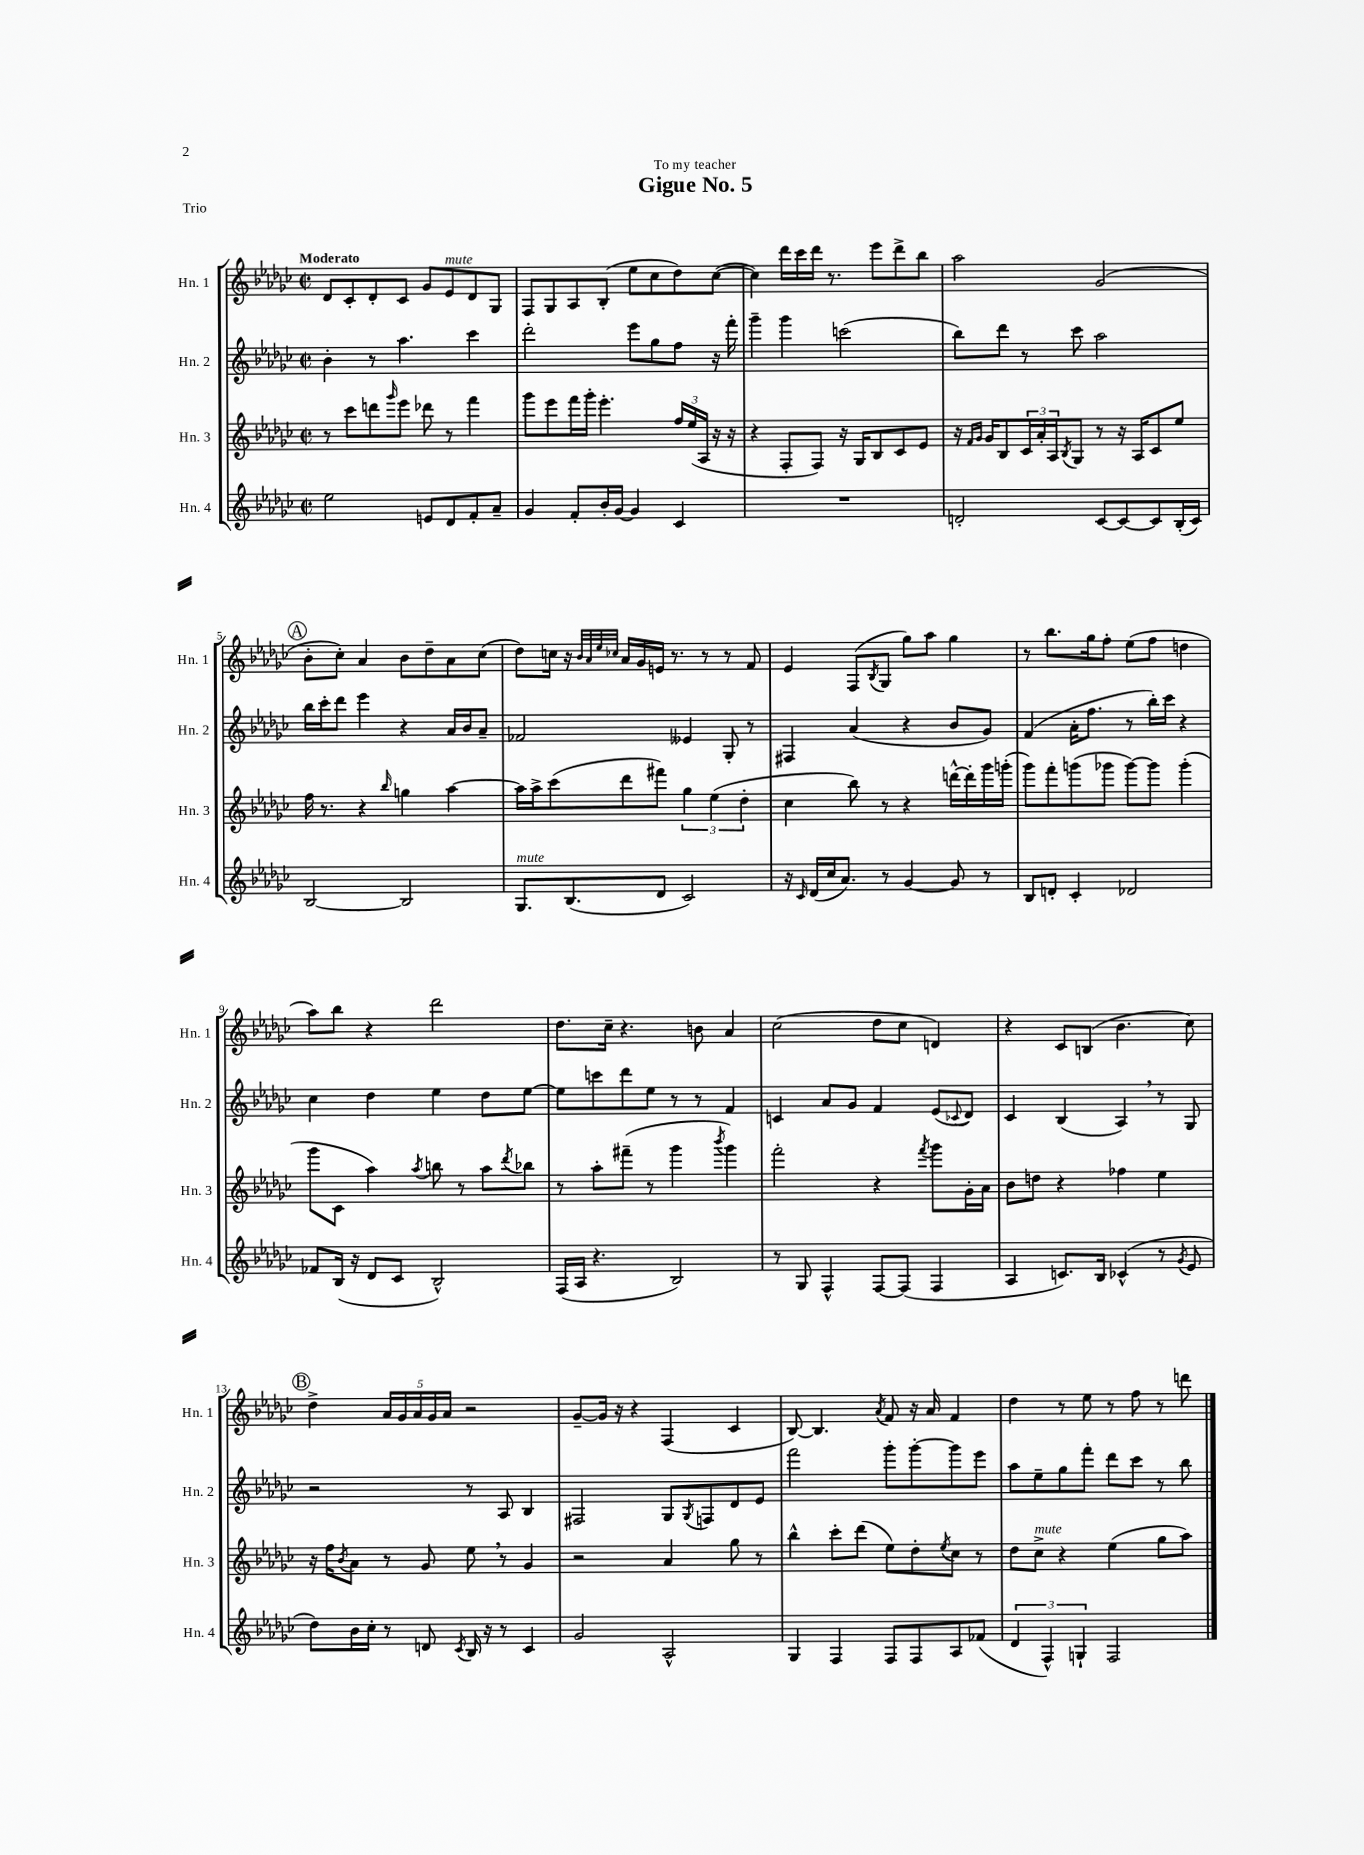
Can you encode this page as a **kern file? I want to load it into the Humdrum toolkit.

**kern	**kern	**kern	**kern
*staff4	*staff3	*staff2	*staff1
*clefG2	*clefG2	*clefG2	*clefG2
*k[b-e-a-d-g-c-]	*k[b-e-a-d-g-c-]	*k[b-e-a-d-g-c-]	*k[b-e-a-d-g-c-]
*M2/2	*M2/2	*M2/2	*M2/2
*met(c|)	*met(c|)	*met(c|)	*met(c|)
2ee-	8r	4b-'	8d-
.	8ccc-	.	8c-'
.	8ddd	8r	8d-'
.	16qqggg-	.	.
.	8eee-	4.aa-	8c-
8e	8ddd-	.	8g-
8d-	8r	.	8e-
8f'	4fff	4ccc-	8d-
8a-~	.	.	8G-
=	=	=	=
4g-	8ggg-	2ddd-'	8F
.	8eee-	.	8G-
8f'	16fff	.	8A-
.	16ggg-'	.	.
16b-'	4.eee-'	.	(8B-'
[16g-	.	.	.
4g-]	.	8eee-	8ee-
.	.	8gg-	8cc-
4c-	24ff	8ff	8dd-)
.	(24ee-	.	.
.	24A-	.	.
.	16r	16r	([8cc-
.	16r	16fff'	.
=	=	=	=
1r	4r	4ggg-~	4cc-])
.	8F'	4ggg-	16ddd-
.	.	.	16ccc-
.	8F)	.	16ddd-
.	.	.	8.r
.	16r	(2ccc	.
.	16G-	.	.
.	8B-	.	8eee-
.	8c-	.	8ddd-^
.	8e-	.	8bb-
=	=	=	=
2d'	16r	8bb-)	2aa-
.	16qqf	.	.
.	16qqg-	.	.
.	16g-	.	.
.	8B-	8ddd-	.
.	24c-	8r	.
.	24a-'	.	.
.	24A-	.	.
.	8qB-	.	.
.	8G-	8ccc-	.
[8c-	8r	2aa-	(2g-
8c-_	16r	.	.
.	16A-	.	.
8c-]	8c-	.	.
(16B-'	8ee-	.	.
16c-)	.	.	.
=	=	=	=
[2B-	16ff	16bb-	8b-'
.	8.r	16ccc-'	.
.	.	8ddd-	8cc-')
.	4r	4eee-	4a-
.	16qqbb-	.	.
2B-]	4gg	4r	8b-
.	.	.	8dd-~
.	[4aa-	16a-	8a-
.	.	16b-	.
.	.	8a-~	(8cc-
=	=	=	=
8.G-	16aa-]	2f-	8dd-)
.	16aa-^	.	.
.	(8ccc-	.	16cc
(8.B-	.	.	16r
.	.	.	32qqb-
.	.	.	32qqa-
.	.	.	32qqee-
.	.	.	32qqcc-
.	8ddd-	.	16a-
.	.	.	16g-
8d-	8fff#)	.	16e
.	.	.	8.r
2c-)	6gg-	4e--	.
.	.	.	8r
.	(6ee-	.	.
.	.	8G-'	8r
.	6dd-'	.	.
.	.	8r	8f
=	=	=	=
16r	4cc-	4F#	4e-
16qqc-	.	.	.
(16d-	.	.	.
16cc-	.	.	.
8.a-)	.	.	.
.	8bb-)	(4a-	(8F
.	.	.	8qB-
8r	8r	.	8G-
[4g-	4r	4r	8gg-)
.	.	.	8aa-
8g-]	[16ddd^^	8b-	4gg-
.	16ddd']	.	.
8r	16ggg-	8g-)	.
.	(16ggg'	.	.
=	=	=	=
8B-	8ggg-)	(4f	8r
8d'	8fff'	.	8.bb-
4c-'	(8ggg	16a-'	.
.	.	8.ff	16gg-
.	8ggg-	.	8ff'
2d-	[8ggg-)	8r	(8ee-
.	8ggg-]	16bb-')	8ff
.	.	16ccc-	.
.	(4ggg-'	4r	4dd
=	=	=	=
8f-	8ggg-	4cc-	8aa-)
(16B-	8c-	.	8bb-
16r	.	.	.
8d-	4aa-)	4dd-	4r
8c-	.	.	.
.	8qaa-	.	.
2B-^^)	8bb	4ee-	2ddd-
.	8r	.	.
.	8aa-	8dd-	.
.	8qddd-	.	.
.	8bb-	[8ee-	.
=	=	=	=
(16F	8r	8ee-]	8.dd-
16A-	.	.	.
4.r	8aa-'	8ccc	.
.	.	.	16cc-~
.	(8fff#~	8ddd-	4.r
.	8r	8ee-	.
2B-)	4ggg-	8r	.
.	.	8r	8b
.	8qbbb-	.	.
.	4ggg-)	4f	4a-
=	=	=	=
8r	2fff'	4c	(2cc-
8G-	.	.	.
4F^^	.	8a-	.
.	.	8g-	.
[8F	4r	4f	8dd-
(8F]	.	.	8cc-
.	8qfff	.	.
4F	8ggg-	(8e-	4d)
.	.	8qqc-	.
.	16g-'	8d-)	.
.	16a-	.	.
=	=	=	=
4A-	8b-	4c-	4r
.	8dd	.	.
8.c)	4r	(4B-	8c-
.	.	.	(8B
16B-	.	.	.
(4c-^^	4ff-	4A-)	4.b-
8r	4ee-	8r	.
8qg-	.	.	.
8e-	.	8G-	8cc-)
=	=	=	=
8dd-)	16r	2r	4dd-^
.	16ff	.	.
.	8qb-	.	.
16b-	8a-	.	.
16cc-'	.	.	.
8r	8r	.	20a-
.	.	.	20g-
.	.	.	20a-
8d	8g-	.	.
.	.	.	20g-
.	.	.	20a-
8qc-	.	.	.
16B-	8ee-	8r	2r
16r	.	.	.
8r	8r	8A-	.
4c-	4g-	4B-	.
=	=	=	=
2g-	2r	2F#	[8g-~
.	.	.	16g-]
.	.	.	16r
.	.	.	4r
2A-^^	4a-	8G-	(4F
.	.	8qG-	.
.	.	8F	.
.	8gg-	8d-	4c-
.	8r	8e-	.
=	=	=	=
4G-	4bb-^^	2fff	[8B-)
.	.	.	4.B-]
4F	8ccc-'	.	.
.	(8ddd-	.	.
.	.	.	8qa-
8F	8ee-)	8ggg-'	8f
8F	8dd-'	[8ggg-'	16r
.	.	.	16a-
.	8qee-	.	.
8A-	8cc-	8ggg-]	4f
(8f-	8r	8eee-	.
=	=	=	=
6d-	8dd-	8aa-	4dd-
.	8cc-^	8ee-~	.
6F^^)	.	.	.
.	4r	8gg-	8r
6G`	.	.	.
.	.	8fff'	8ee-
2F	(4ee-	8ddd-	8r
.	.	8ccc-	8ff
.	8gg-	8r	8r
.	8aa-)	8bb-	8ddd
==	==	==	==
*-	*-	*-	*-
